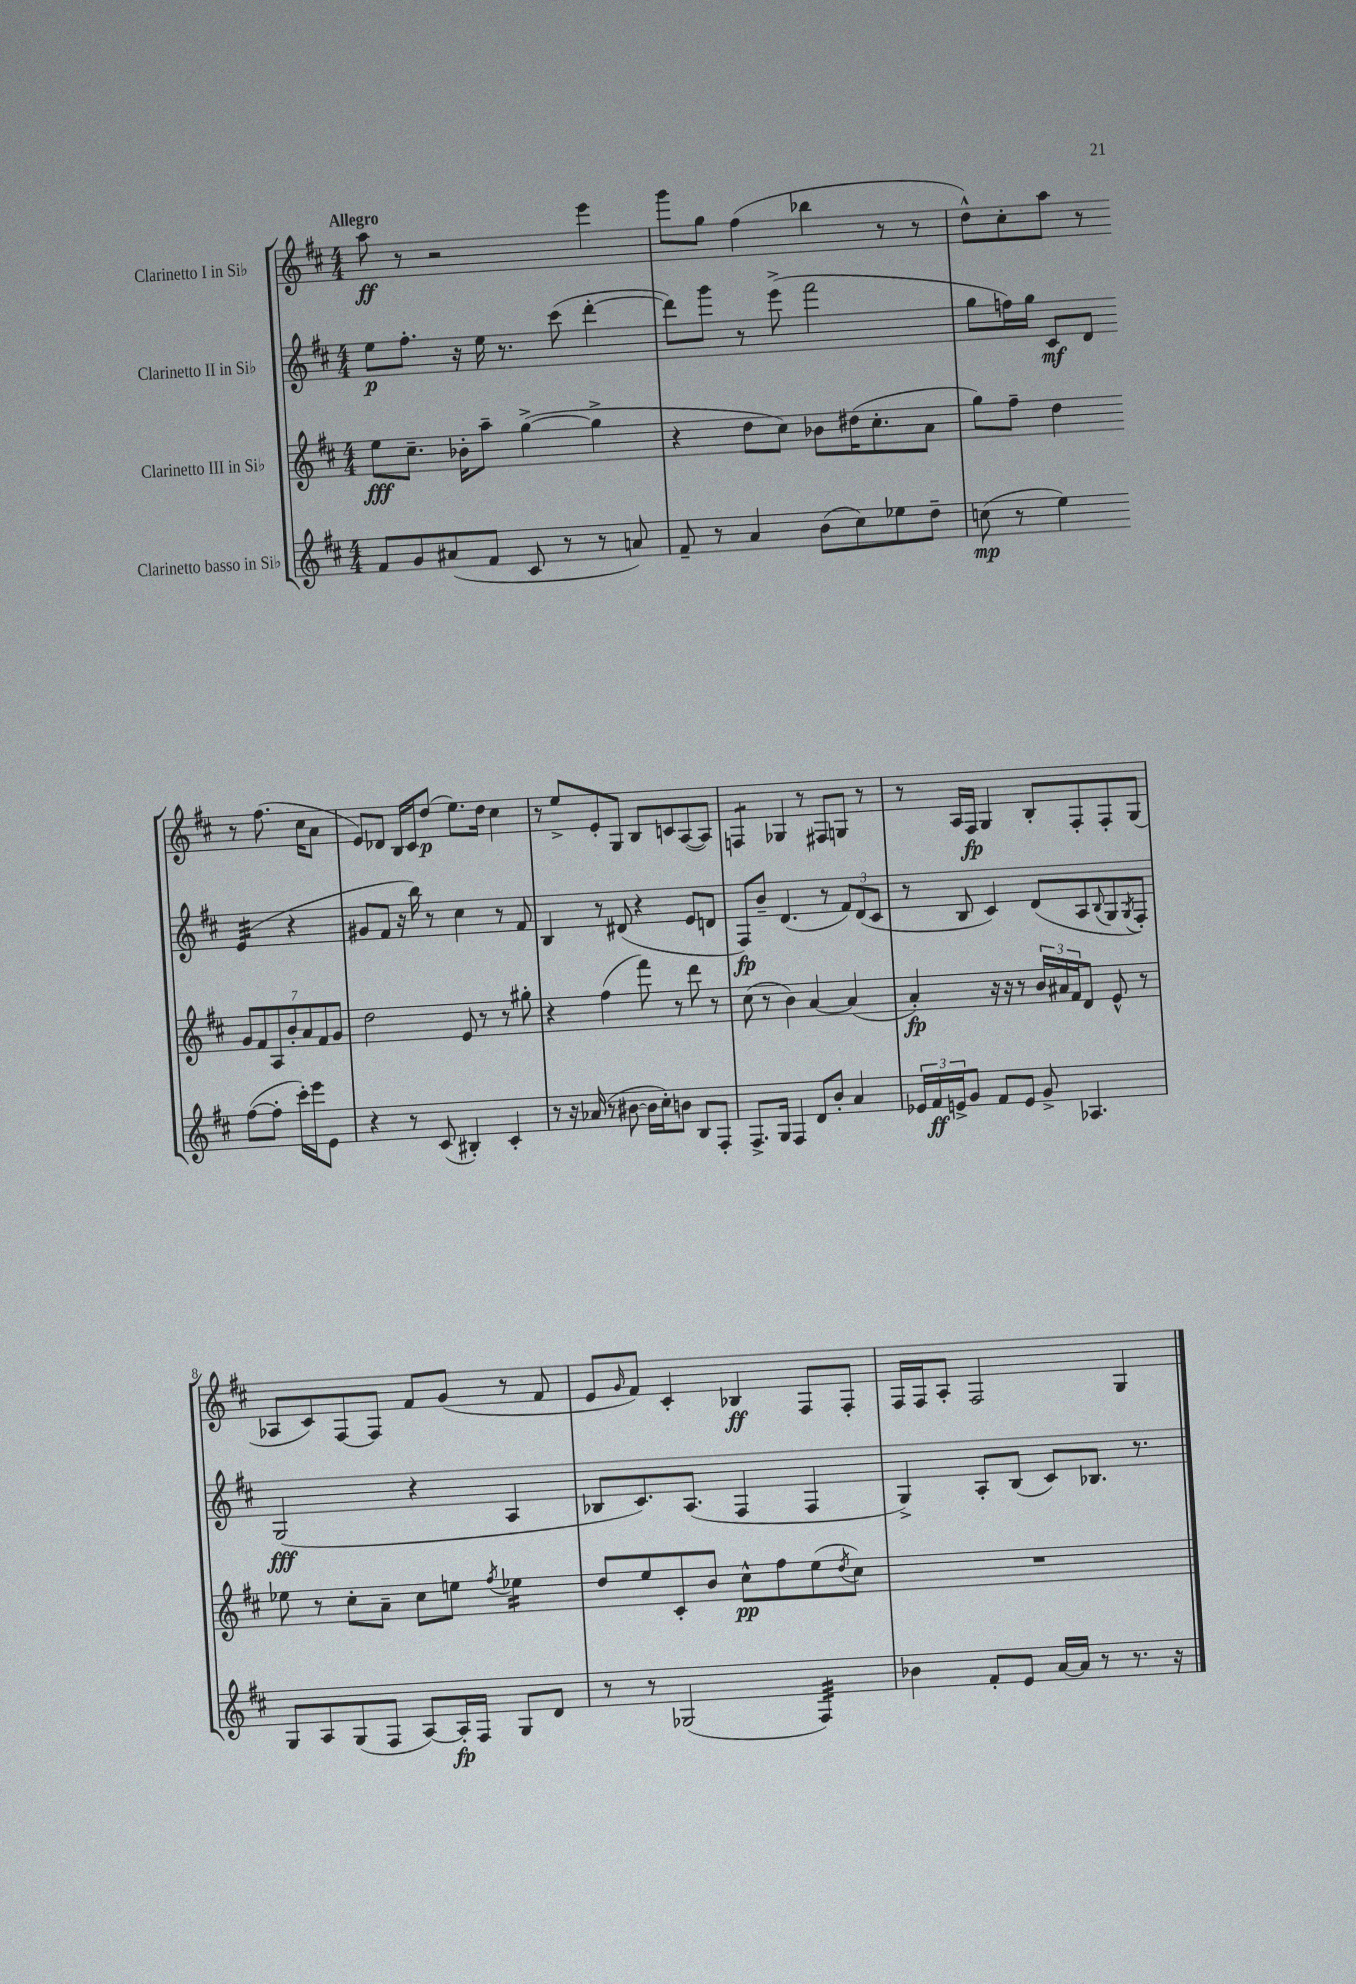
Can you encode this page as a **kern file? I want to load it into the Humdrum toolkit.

**kern	**kern	**kern	**kern
*staff4	*staff3	*staff2	*staff1
*clefG2	*clefG2	*clefG2	*clefG2
*k[f#c#]	*k[f#c#]	*k[f#c#]	*k[f#c#]
*M4/4	*M4/4	*M4/4	*M4/4
8f#/L	8ee\L	8ee\L	8aa\
8g/	8.cc#~\J	8.ff#'\J	8r
(8a#/	.	.	2r
.	16b-'\LK	16r	.
8f#/J	8aa~\J	16ee\	.
.	.	8.r	.
8c#/	([4gg^\	.	.
8r	.	(8ccc#\	.
8r	4gg^\]	[4ddd'\	4eee\
8a/)	.	.	.
=	=	=	=
8f#~/	4r	8ddd\]L)	8ggg\L
8r	.	8ggg\J	8gg\J
4a/	8dd\L	8r	(4ff#\
.	8cc#\J)	(8eee^\	.
(8b\L	8b-\L	2fff#\	4bb-\
8cc#\)	(16dd#\K	.	.
.	8.cc#'\	.	.
8ee-\	.	.	8r
8dd~\J	8a\J	.	8r
=	=	=	=
(8cc\	8gg\L)	8gg\L	8dd^^\L)
8r	8ff#~\J	16ff\L)	8cc#'\
.	.	16gg\JJ	.
4ee\)	4dd\	8c#/L	8aa\J
.	.	8d/J	8r
([8ff#\L	14g/L	(4e/	8r
.	14f#/	.	.
8ff#'\]J	.	.	(8.ff#\
.	14A/	.	.
.	14b'/	.	.
16ccc#'\LL)	.	4r	.
.	14a/	.	.
16eee\J	.	.	16cc#\LK
.	14f#/	.	.
8e\J	.	.	8a\J
.	14g/J	.	.
=	=	=	=
4r	2dd\	8g#/L	8e/L)
.	.	8f#/J	8d-/J
8r	.	16r	16B/LL
.	.	16bb\)	16c#/J
(8c#/	.	8r	(8dd/J
4B#'/)	8e/	4cc#\	8.ee\L)
.	8r	.	.
.	.	.	16dd\Jk
4c#'/	8r	8r	4cc#\
.	8gg#'\	8f#/	.
=	=	=	=
8r	4r	4B/	8r
16r	.	.	8ee^/L
(16a-/	.	.	.
8r	(4ff#\	8r	8e'/
[8b#\	.	(8d#/	8G/J
16b#\]LL	8fff#\)	4r	8B/L
16cc#'\J)	.	.	.
8b\J	8r	.	8c/
8B/L	8ddd\	8e/L	([8A/
8F#'/J	8r	8d/J	8A/]J)
=	=	=	=
8.F#^/L	(8cc#\	8F#/L)	4F/
.	8r	8b~/J	.
16G/Jk	.	.	.
4F#/	4b\)	(4.d/	4G-/
8d/L	[4a/	.	8r
8b'/J	.	8r	8F#/L
4a/	(4a/]	12f#/L)	8G/J
.	.	(12d/	.
.	.	.	8r
.	.	12c#/J	.
=	=	=	=
24e-/LL	4a'/)	8r	8r
24f#/	.	.	.
24e^/J	.	.	.
8g/J	.	8B/	16A/LL
.	.	.	16F#/JJ
8f#/L	16r	4c#/)	4G/
.	16r	.	.
8e/J	8r	.	.
8g^/	24b/LL	(8d/L	8B'/L
.	24a#/	.	.
.	24f#/J	.	.
4.A-/	8d/J	8A/	8F#'/
.	.	8qqB/	.
.	8e^^/	8G/	8F#'/
.	.	8qG/	.
.	8r	8F#'/J)	(8G/J
=	=	=	=
8G/L	8ee-\	(2G/	8A-/L
8A/	8r	.	8c#/)
(8G/	8cc#'\L	.	[8F#/
8F#/J	8a~\J	.	8F#/]J
[8A/L)	8cc#\L	4r	8f#/L
16A'/]L	8ee\J	.	(8g/J
16F#/JJ	.	.	.
.	8qff#/	.	.
8G/L	4ee-\	4A/	8r
8d/J	.	.	8f#/
=	=	=	=
8r	8dd/L	8B-/L	8e/L
.	.	.	16qqg/
8r	8ee/	8.c#/)	8f#/J)
(2G-/	8c#'/	.	4c#'/
.	.	(8.A/J	.
.	8b/J	.	.
.	8cc#^^\L	4F#/	4B-/
.	8ff#\	.	.
4F#/)	(8ee\	4F#/	8F#/L
.	8qdd/	.	.
.	8cc#\J)	.	8F#'/J
=	=	=	=
4b-\	1r	4G^/)	16F#/LL
.	.	.	16F#/J
.	.	.	8A'/J
8f#'/L	.	8A'/L	2F#/
8e/J	.	(8B/J	.
[16a/LL	.	8c#/L)	.
16a/]JJ	.	.	.
8r	.	8.B-/J	.
8.r	.	.	4G/
.	.	8.r	.
16r	.	.	.
==	==	==	==
*-	*-	*-	*-
